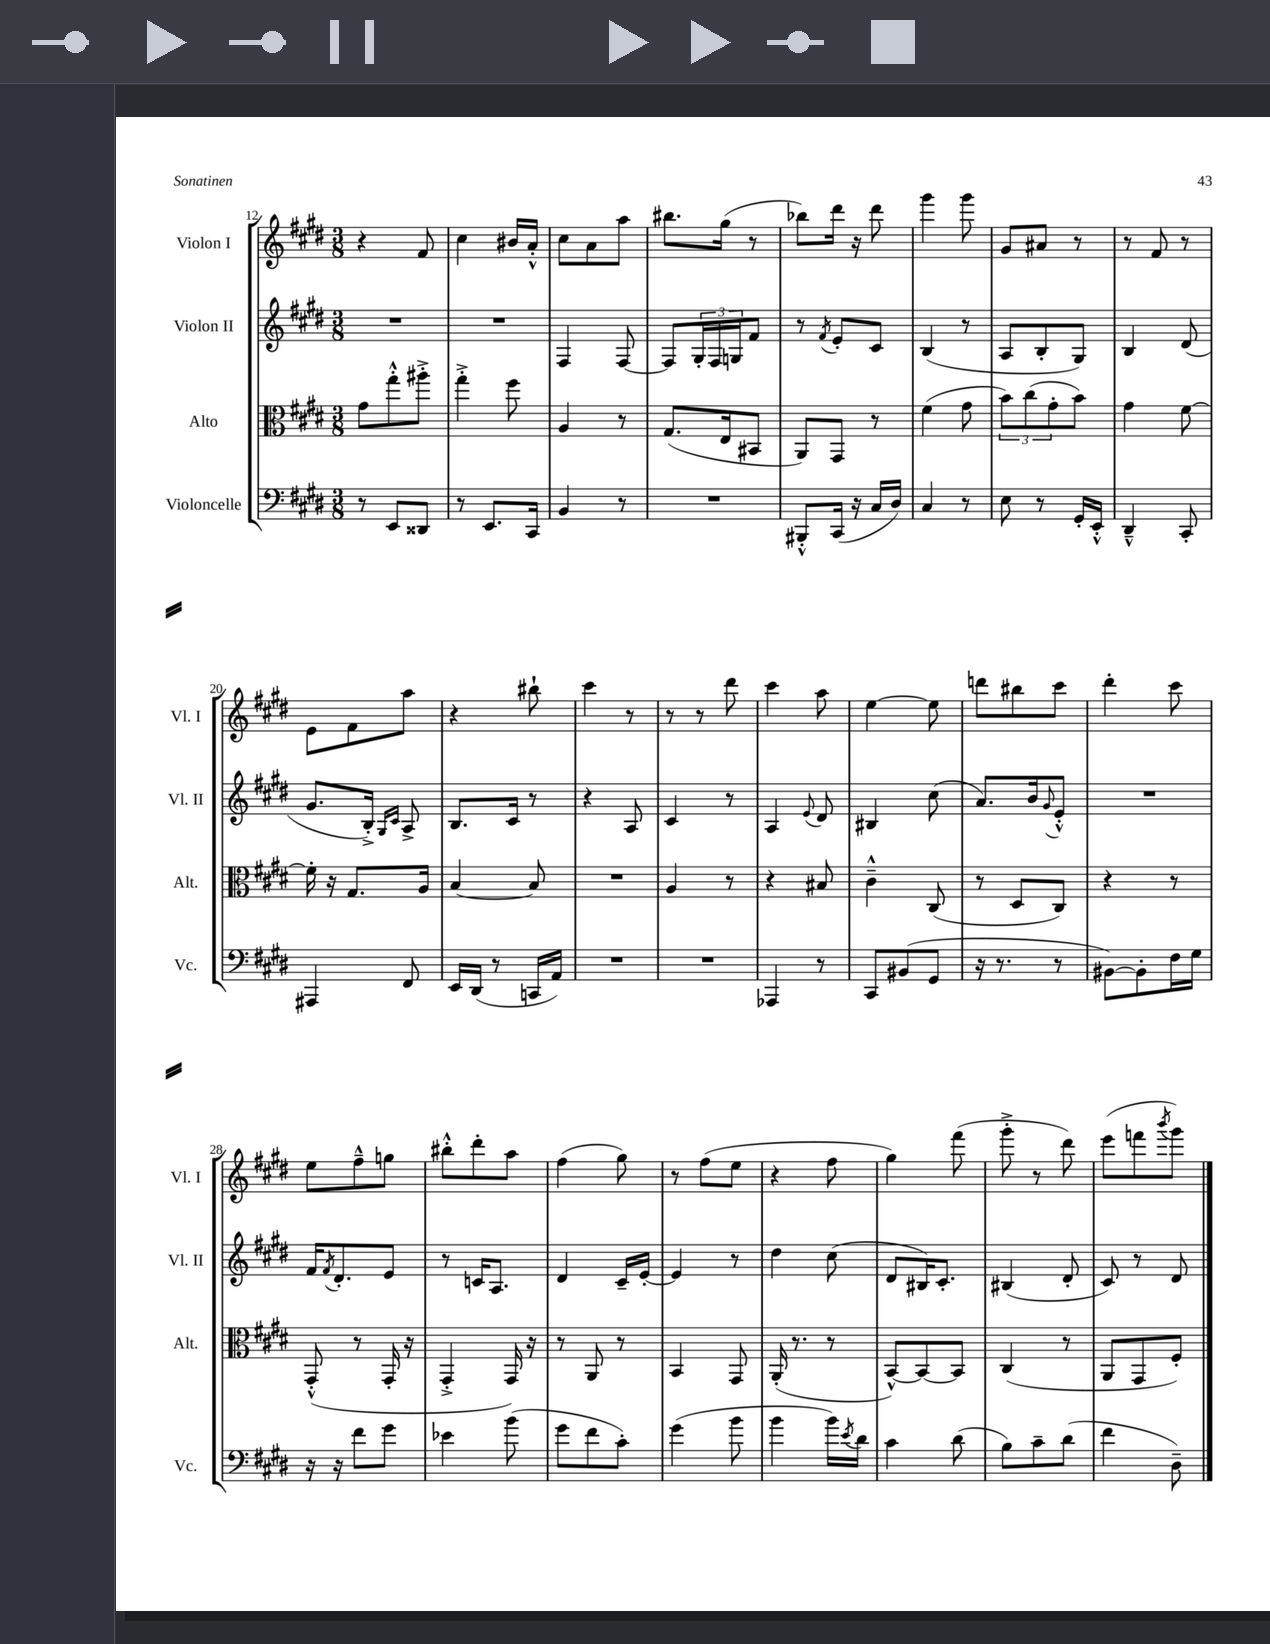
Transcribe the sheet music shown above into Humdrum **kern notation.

**kern	**kern	**kern	**kern
*staff4	*staff3	*staff2	*staff1
*clefF4	*clefC3	*clefG2	*clefG2
*k[f#c#g#d#]	*k[f#c#g#d#]	*k[f#c#g#d#]	*k[f#c#g#d#]
*M3/8	*M3/8	*M3/8	*M3/8
8r	8g#	4.r	4r
8EE	8gg#'^^	.	.
8DD##	8aa#'^	.	8f#
=	=	=	=
8r	4gg#'^	4.r	4cc#
8.EE	.	.	.
.	8ff#	.	16b#
16CC#	.	.	16a'^^
=	=	=	=
4BB	4A	4F#	8cc#
.	.	.	8a
8r	8r	[8F#	8aa
=	=	=	=
4.r	(8.G#	8F#]	8.bb#
.	.	24G#'	.
.	.	24F#	.
.	16E	.	(16gg#
.	.	24G	.
.	8BB#	8f#	8r
=	=	=	=
8BBB#'^^	8AA)	8r	8bb-)
.	.	8qf#	.
(16CC#	8GG#	8e'	16ddd#
16r	.	.	16r
16C#	8r	8c#	8ddd#
16D#)	.	.	.
=	=	=	=
4C#	(4f#	(4B	4ggg#
8r	8g#	8r	8ggg#
=	=	=	=
8E	12b)	8A	8g#
.	(12cc#	.	.
8r	.	8B'	8a#
.	12g#'	.	.
16GG#'	8b)	8G#)	8r
16EE'^^	.	.	.
=	=	=	=
4DD#~^^	4g#	4B	8r
.	.	.	8f#
8CC#'	[8f#	(8d#	8r
=	=	=	=
4AAA#	16f#']	8.g#	8e
.	16r	.	.
.	8.G#	.	8f#
.	.	16B'^)	.
.	.	16qqG#	.
.	.	16qqc#	.
8FF#	.	8A^	8aa
.	16A	.	.
=	=	=	=
16EE	[4B	8.B	4r
(16DD#	.	.	.
8r	.	.	.
.	.	16c#	.
16CC	8B]	8r	8bb#`
16AA)	.	.	.
=	=	=	=
4.r	4.r	4r	4ccc#
.	.	8A	8r
=	=	=	=
4.r	4A	4c#	8r
.	.	.	8r
.	8r	8r	8ddd#
=	=	=	=
4AAA-	4r	4A	4ccc#
.	.	8qqe	.
8r	8B#	8d#	8aa
=	=	=	=
8CC#	4c#~^^	4B#	[4ee
(8BB#	.	.	.
8GG#	(8C#	(8cc#	8ee]
=	=	=	=
16r	8r	8.a)	8ddd
8.r	.	.	.
.	8D#	.	8bb#
.	.	16b	.
.	.	8qqg#	.
8r	8C#)	8e'^^	8ccc#
=	=	=	=
[8BB#)	4r	4.r	4ddd#'
8BB#']	.	.	.
16F#	8r	.	8ccc#
16G#	.	.	.
=	=	=	=
16r	(8GG#'^^	16f#	8ee
.	.	8qf#	.
16r	.	8.d#'	.
8f#	8r	.	8ff#~^^
8g#	16GG#'	8e	8gg
.	16r	.	.
=	=	=	=
4e-	4GG#'^	8r	8bb#'^^
.	.	16c	8ddd#'
.	.	8.A	.
(8b	16GG#)	.	8aa
.	16r	.	.
=	=	=	=
8g#	8r	4d#	(4ff#
8f#	8AA	.	.
8c#')	8r	16c#~	8gg#)
.	.	[16e'	.
=	=	=	=
(4g#	4BB	4e]	8r
.	.	.	(8ff#
8b	8GG#	8r	8ee
=	=	=	=
4b	(16AA'	4dd#	4r
.	8.r	.	.
16b)	8r	(8cc#	8ff#
8qe	.	.	.
16d#	.	.	.
=	=	=	=
4c#	[8BB^^)	8d#	4gg#)
.	8BB_	16B#)	.
.	.	8.c#'	.
(8d#	8BB]	.	(8fff#
=	=	=	=
8B)	(4C#	(4B#	8ggg#'^
8c#~	.	.	8r
(8d#	8r	8d#'	8ddd#)
=	=	=	=
4f#	8AA	8c#)	(8eee
.	8GG#	8r	8fff
.	.	.	8qbbb
8D#~)	8F#')	8d#	8ggg#)
==	==	==	==
*-	*-	*-	*-
